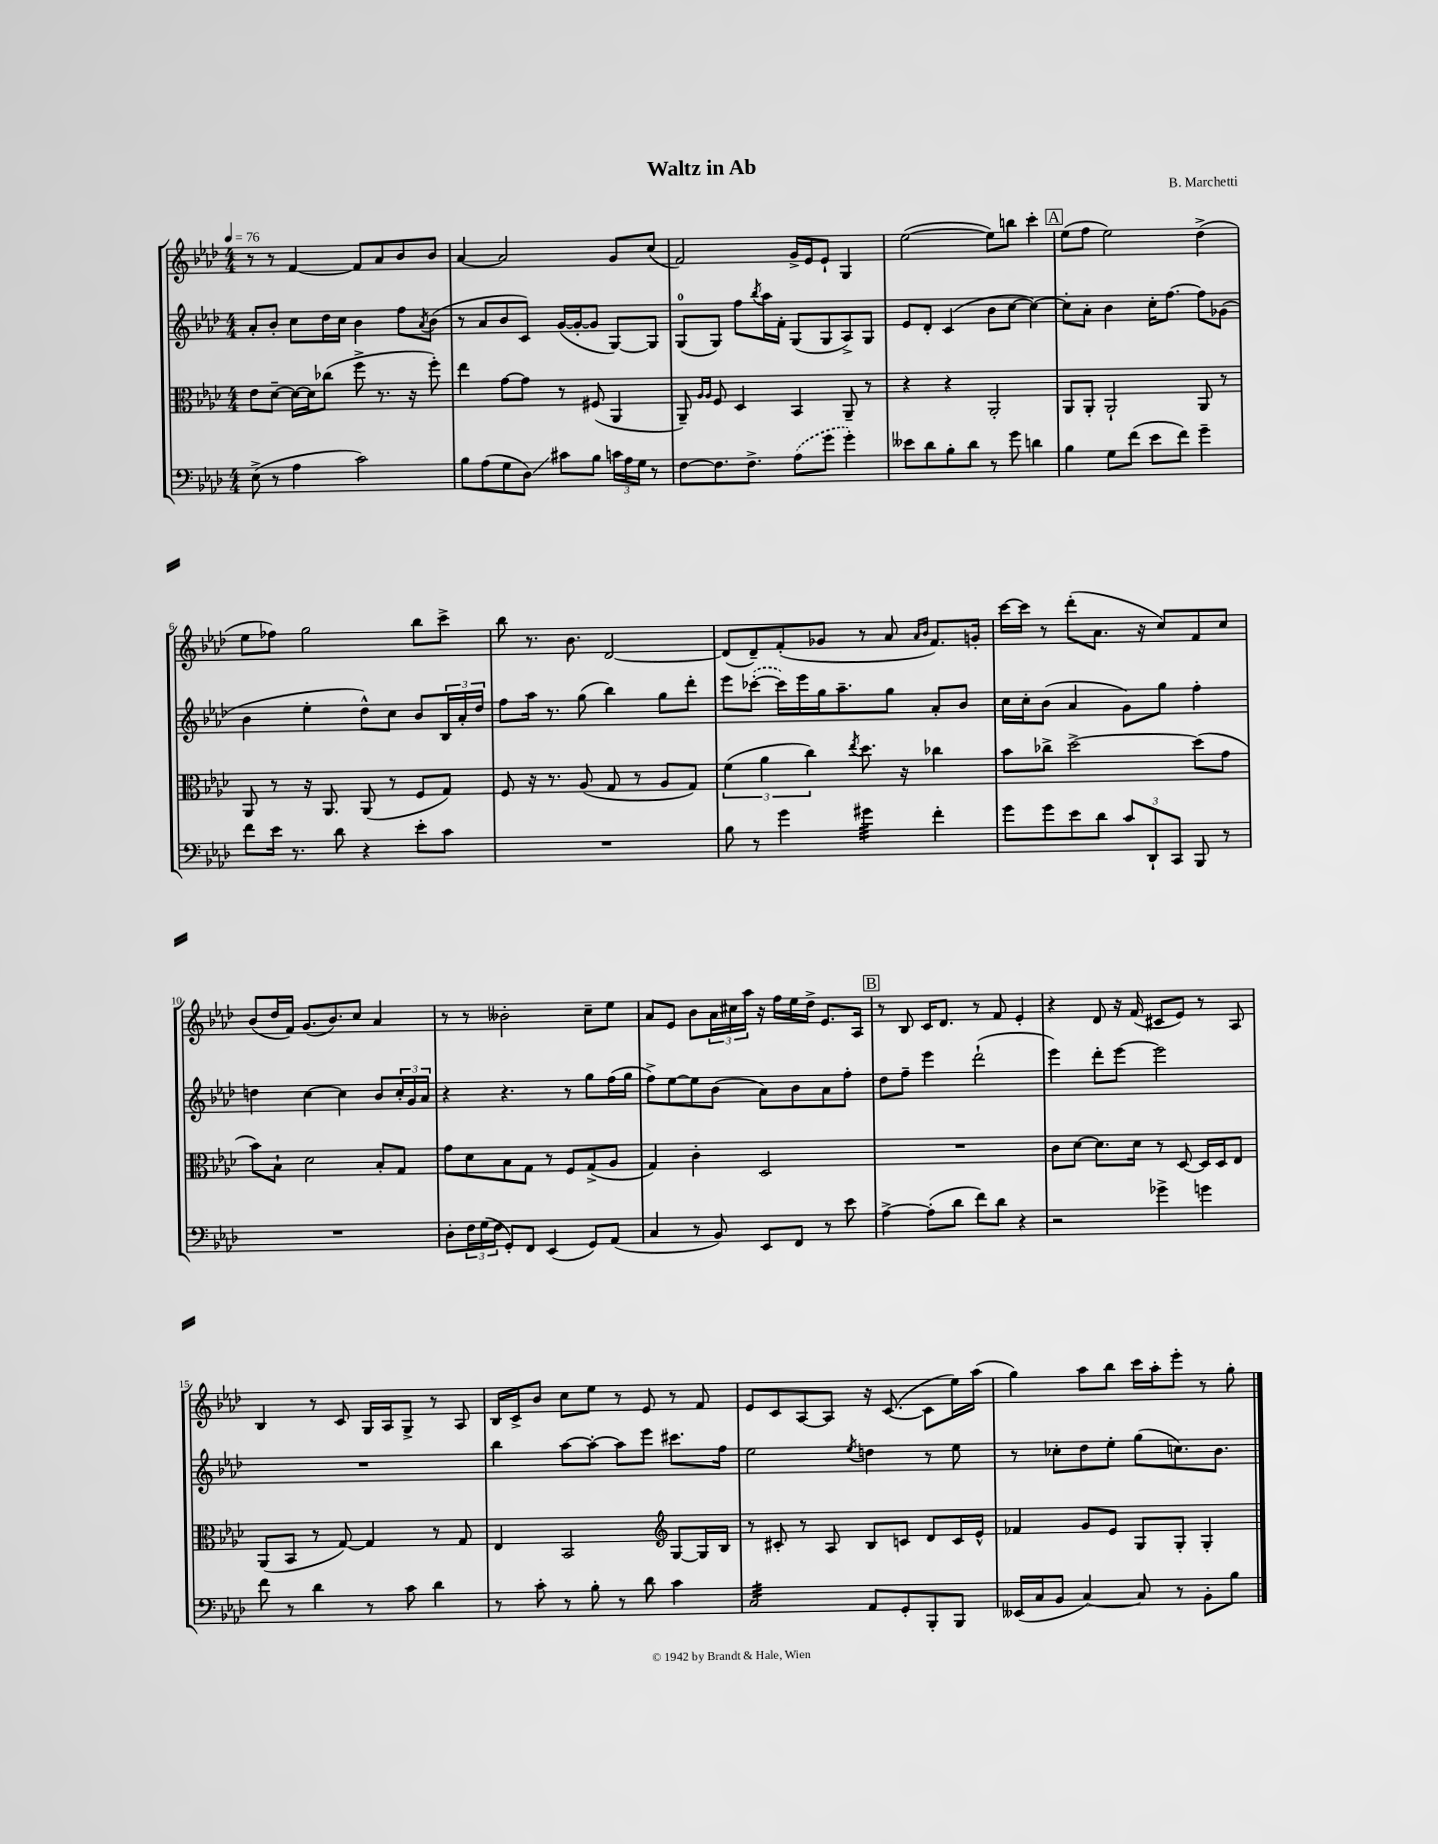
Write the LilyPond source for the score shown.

\header { title = "Waltz in Ab" composer = "B. Marchetti" }
<<
\new StaffGroup <<
\new Staff = "s0" {
    \clef treble \key aes \major \numericTimeSignature \time 4/4 \tempo 4 = 76
    r8 r8 f'4~ f'8 aes'8 bes'8 bes'8 |
    aes'4~ aes'2 g'8 c''8( |
    f'2) g'16-> ees'16 ees'8-! g4 |
    ees''2~( ees''8) b''8 c'''4-. |
    \mark \markup { \box "A" } ees''8( f''8 ees''2) des''4->( |
    ees''8 fes''8) g''2 bes''8 c'''8-> |
    bes''8 r8. bes'8. des'2~ |
    des'8( des'8--) f'8-.( ges'8 r8 aes'8 \grace { aes'16 bes'16 } f'8.) g'16-. |
    c'''16~ c'''16 r8 des'''8-.( aes'8. r16 c''8) f'8 c''8 |
    bes'8( des''16 f'16) g'8.( bes'8.) c''8 aes'4 |
    r8 r8 beses'2-. c''8-- ees''8 |
    aes'8 ees'8 bes'8 \tuplet 3/2 { aes'16 cis''16 aes''16 } r16 f''16 ees''16 des''16-> ees'8. aes16 |
    \mark \markup { \box "B" } r8 bes8 c'16 des'8. r8 f'8 ees'4-. |
    r4 des'8 r16 f'16( cis'8 ees'8) r8 aes8 |
    bes4 r8 c'8 g16 aes16 g8-> r8 aes8 |
    bes16 c'16-> bes'8 c''8 ees''8 r8 ees'8 r8 f'8 |
    ees'8 c'8 aes8~ aes8 r16 c'8.~( c'8 ees''16) aes''16( |
    g''4) aes''8 bes''8 c'''16 aes''16-. ees'''8-. r8 g''8-. \bar "|." |
}
\new Staff = "s1" {
    \clef treble \key aes \major \numericTimeSignature \time 4/4
    aes'8-. bes'8-. c''8 des''16 c''16 bes'4 f''8 \acciaccatura { aes'8 } bes'8( |
    r8 aes'8 bes'8 c'8) g'16~( g'16~-. g'8 g8~) g8 |
    g8-0( g8) f''8 \acciaccatura { bes''8 } aes''16 f'16-. g8( g8 aes8->) g8 |
    ees'8 des'8-. c'4( bes'8 c''8~ c''4~) |
    \mark \markup { \box "A" } c''8-. aes'8-. bes'4 c''16-. f''8.~ f''8 ges'8( |
    bes'4 ees''4-. des''8-^) c''8 bes'8 \tuplet 3/2 { bes16 aes'16-. des''16 } |
    f''8 aes''16 r8. g''8( bes''4) g''8 des'''8-. |
    ees'''8 \once \slurDashed ces'''8~-.( ces'''16) ees'''16 g''16 aes''8.-- g''8 aes'8-. bes'8 |
    c''16 c''16-. bes'8( aes'4 g'8) g''8 f''4-. |
    d''4 c''4~ c''4 bes'8 \tuplet 3/2 { c''16-. g'16 aes'16 } |
    r4 r4. r8 g''8 f''16( g''16 |
    f''8->) ees''8~ ees''8 bes'8( aes'8) bes'8 aes'8 f''8-. |
    \mark \markup { \box "B" } des''8 f''8-- ees'''4 des'''2-!( |
    ees'''4) des'''8-. ees'''8~ ees'''2 |
    R1 |
    bes''4 aes''8~ aes''8~-. aes''8 ees'''8 cis'''8. f''16 |
    ees''2 \acciaccatura { ees''8 } d''4 r8 ees''8 |
    r8 ces''8-. des''8 ees''8-. g''8( c''8.) bes'8. \bar "|." |
}
\new Staff = "s2" {
    \clef alto \key aes \major \numericTimeSignature \time 4/4
    ees'8 des'8~-- des'16~ des'16 ces''8( f''8-> r8. r16 f''8-.) |
    ees''4 g'8~ g'8 r8 fis8( aes,4 |
    aes,8--) \grace { aes16 aes16 } f8 des4 bes,4 aes,8-- r8 |
    r4 r4 aes,2-. |
    \mark \markup { \box "A" } aes,8 aes,8-. aes,2-! aes,8 r8 |
    aes,8 r8 r16 aes,8. aes,8( r8 f8 g8) |
    f8 r16 r8. aes8( g8 r8 aes8 g8) |
    \tuplet 3/2 { f'4( aes'4 c''4) } \acciaccatura { ees''8 } des''8. r16 ces''4 |
    bes'8 ces''8-> des''2~-> des''8( g'8 |
    bes'8) bes8-! des'2 bes8-. g8 |
    g'8 des'8 bes8 g8 r8 f8 g8->( aes8 |
    g4) c'4-. des2 |
    \mark \markup { \box "B" } R1 |
    c'8 des'8~ des'8. des'16 r8 des8~ des16 des16 ees8 |
    aes,8( bes,8 r8 g8~) g4 r8 g8 |
    ees4 bes,2 \clef treble g8~ g16 bes16 |
    r8 cis'8-. r8 aes8 bes8 c'8 des'8 c'16 ees'16-^ |
    fes'4 g'8 ees'8 g8 g8-. g4-. \bar "|." |
}
\new Staff = "s3" {
    \clef bass \key aes \major \numericTimeSignature \time 4/4
    ees8->( r8 aes4 c'2) |
    bes8 aes8( g8 des8\glissando) cis'8 bes8 \tuplet 3/2 { c'16 aes16 g16 } r8 |
    f8~ f8. f8.-> \once \slurDashed aes8( g'8 g'4-.) |
    eeses'8 des'8 bes8-. des'8 r8 g'8 d'4 |
    \mark \markup { \box "A" } bes4 g8 f'8( ees'8 f'8) g'4-- |
    f'8 ees'16 r8. des'8 r4 ees'8-. c'8 |
    R1 |
    bes8 r8 g'4 gis'4:32 f'4-. |
    g'8 g'8 ees'8 des'8 \tuplet 3/2 { c'8 des,8-! c,8 } bes,,8 r8 |
    R1 |
    des8-. \tuplet 3/2 { f16 g16( f16 } g,8-.) f,8 ees,4( g,8) aes,8( |
    c4 r8 bes,8) ees,8 f,8 r8 ees'8 |
    \mark \markup { \box "B" } aes4~-> aes8-.( des'8 f'8) des'8 r4 |
    r2 ges'4-> g'4 |
    f'8 r8 des'4 r8 c'8 des'4 |
    r8 c'8-. r8 bes8-. r8 des'8 c'4 |
    c2:32 aes,8 g,8-. bes,,8-. bes,,8 |
    eeses,16( c16 bes,8 c4~) c8 r8 bes,8-. bes8 \bar "|." |
}
>>
>>
